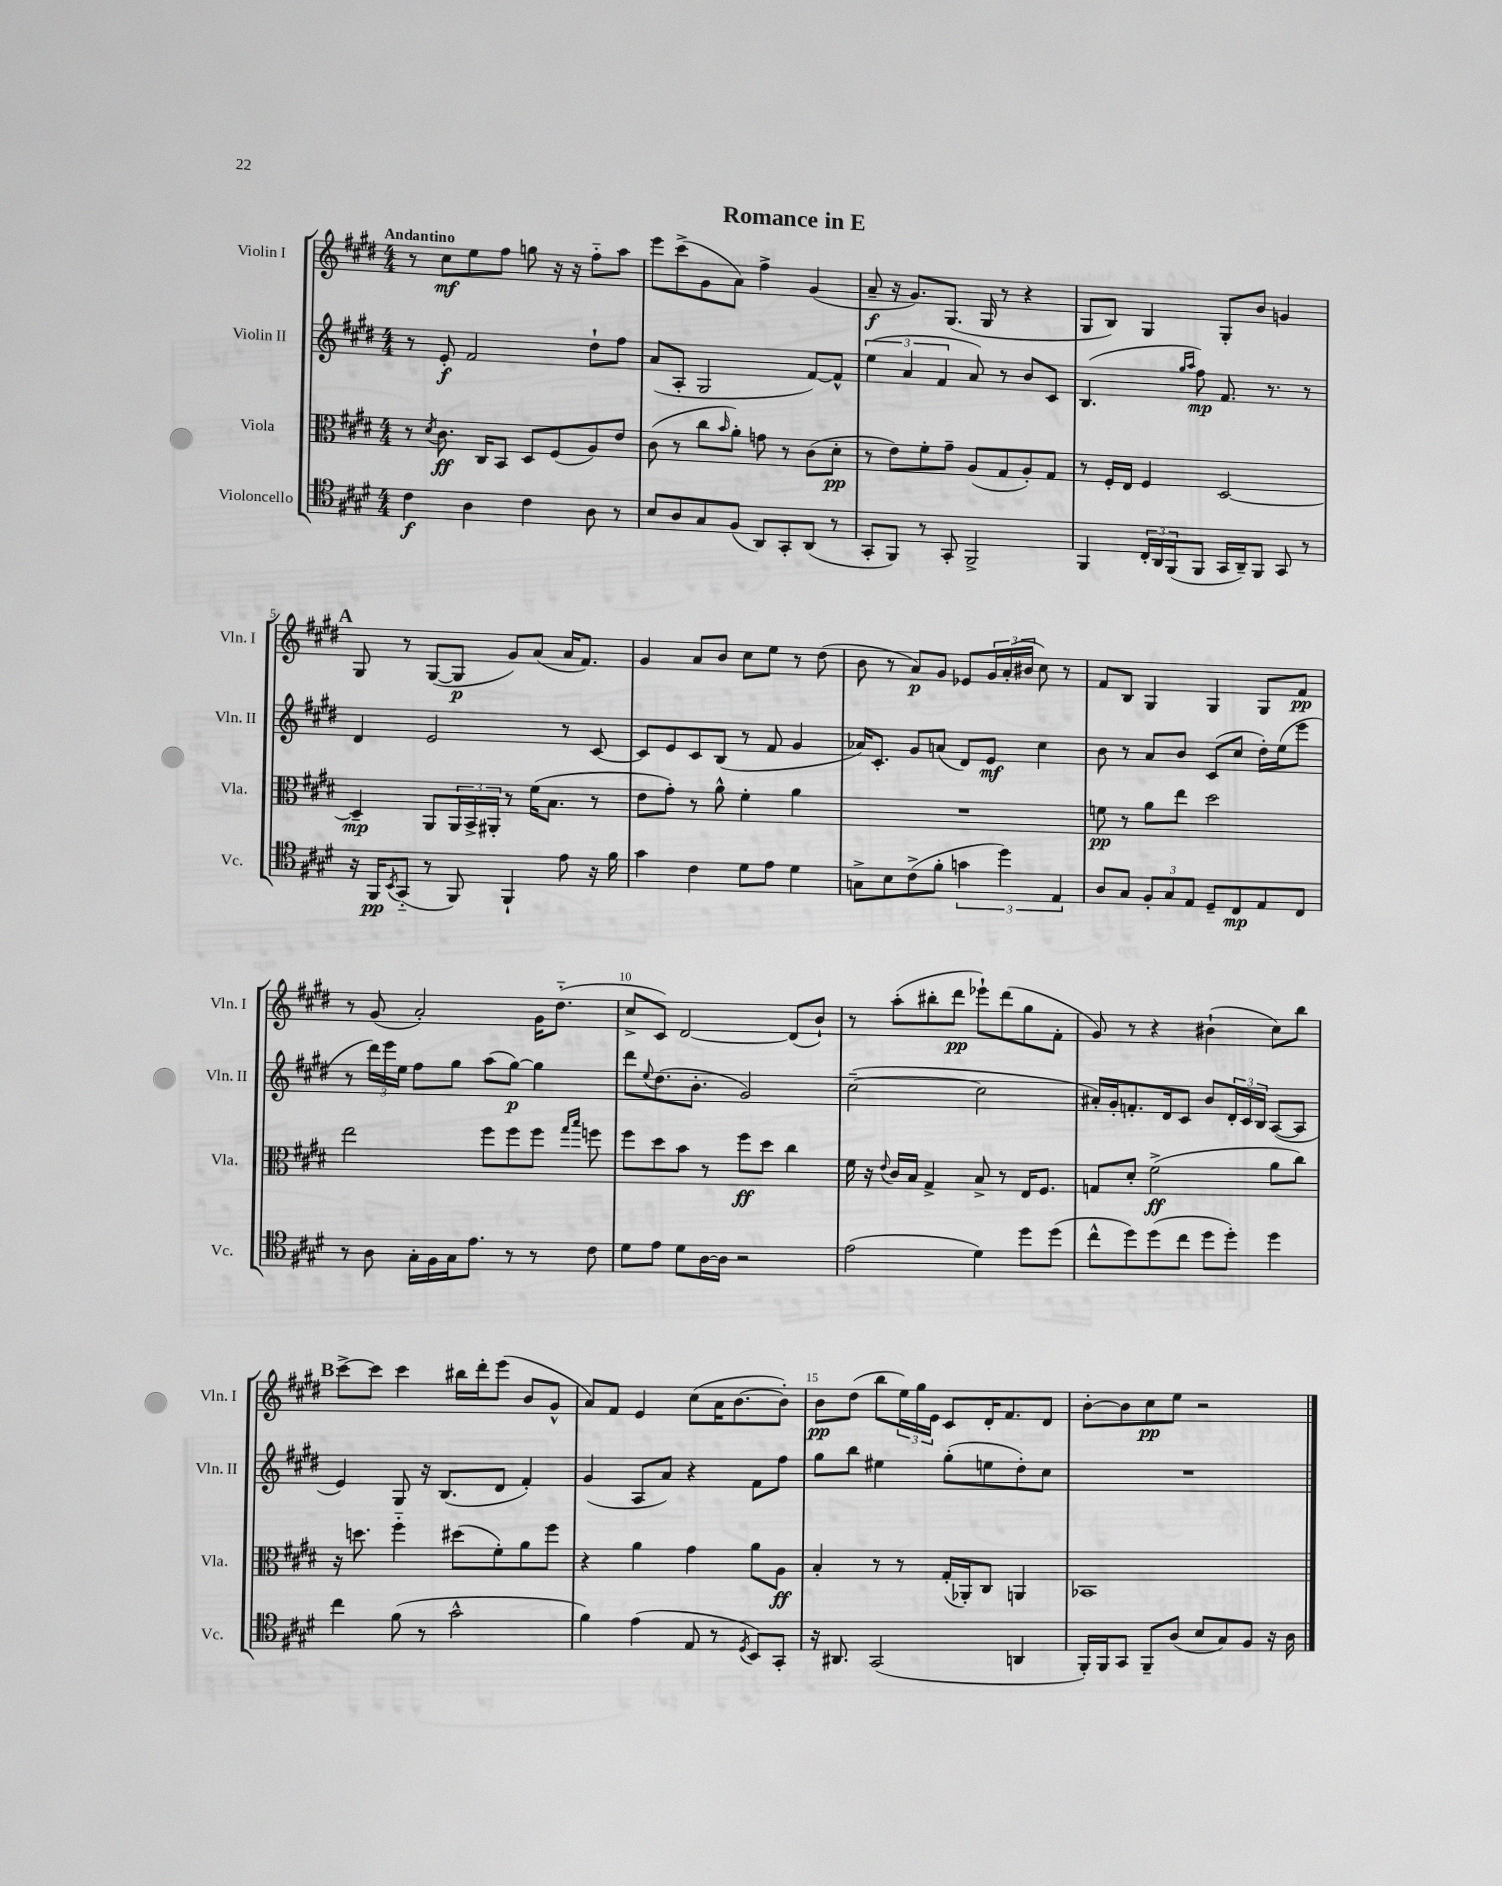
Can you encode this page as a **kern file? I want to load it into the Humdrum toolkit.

**kern	**dynam	**kern	**dynam	**kern	**dynam	**kern	**dynam
*part4	*part4	*part3	*part3	*part2	*part2	*part1	*part1
*staff4	*staff4	*staff3	*staff3	*staff2	*staff2	*staff1	*staff1
*I"Violoncello	*	*I"Viola	*	*I"Violin II	*	*I"Violin I	*
*I'Vc.	*	*I'Vla.	*	*I'Vln. II	*	*I'Vln. I	*
*clefC4	*	*clefC3	*	*clefG2	*	*clefG2	*
*k[f#c#g#d#]	*	*k[f#c#g#d#]	*	*k[f#c#g#d#]	*	*k[f#c#g#d#]	*
*M4/4	*	*M4/4	*	*M4/4	*	*M4/4	*
=1	=1	=1	=1	=1	=1	=1	=1
!	!	!	!	!	!	!LO:TX:a:B:t=Andantino	!
4c#\	f	8r	.	8r	.	8r	.
.	.	8qd#/	.	.	.	.	.
.	.	8.c#\	ff	8e'/	f	8cc#\L	mf
4A\	.	.	.	2f#/	.	8ee\	.
.	.	16C#/KL	.	.	.	.	.
.	.	8BB/J	.	.	.	8ff#\J	.
4c#\	.	8D#/L	.	.	.	8ggn\	.
.	.	(8F#/	.	.	.	16r	.
.	.	.	.	.	.	16r	.
8A\	.	8A/)	.	8dd#`\L	.	8ff#\L	.
8r	.	8e/J	.	8ff#\J	.	8aa\J	.
=2	=2	=2	=2	=2	=2	=2	=2
8B/L	.	(8c#\	.	(8a/L	.	8eee\L	.
8A/	.	8r	.	8A'/J	.	(8ccc#^\	.
8G#/	.	8cc#\L	.	2G#/	.	8g#\	.
.	.	16qqb/	.	.	.	.	.
(8F#/J	.	8a'\J)	.	.	.	8a\J)	.
8AA/L)	.	8gn\	.	.	.	4ff#^\	.
8GG#'/	.	8r	.	.	.	.	.
(8AA/J	.	(8c#\L	.	[8f#/L)	.	(4g#/	.
8r	.	8d#'\J	pp	8f#^^/J]	.	.	.
=3	=3	=3	=3	=3	=3	=3	=3
8GG#'/L	.	8r	.	(6ee\	.	8a~/	f
8FF#/J)	.	8e\L)	.	.	.	16r	.
.	.	.	.	6a/	.	.	.
.	.	.	.	.	.	8.g#/L)	.
8r	.	8f#'\	.	.	.	.	.
.	.	.	.	6f#/	.	.	.
8GG#'/	.	8g#~\J	.	.	.	(8.G#/J	.
2FF#^/	.	(8A/L	.	8a/)	.	.	.
.	.	.	.	.	.	16G#/	.
.	.	8G#/	.	8r	.	8r	.
.	.	8A'/)	.	8b/L	.	4r	.
.	.	8G#/J	.	8c#/J	.	.	.
=4	=4	=4	=4	=4	=4	=4	=4
4FF#/	.	8r	.	(4.B/	.	8G#/L	.
.	.	16F#'/LL	.	.	.	8B/J)	.
.	.	16E/JJ	.	.	.	.	.
24C#'/LL	.	4F#/	.	.	.	4G#/	.
24AA/	.	.	.	.	.	.	.
(24FF#/J	.	.	.	.	.	.	.
.	.	.	.	16qqgg#/LL	.	.	.
.	.	.	.	16qqaa/JJ	.	.	.
8FF#/J	.	.	.	8ff#\)	mp	.	.
16GG#/LL	.	[2D#/	.	8.f#/	.	8G#'/L	.
16AA~/J)	.	.	.	.	.	.	.
8FF#/J	.	.	.	.	.	8b/J	.
.	.	.	.	8.r	.	.	.
8GG#/	.	.	.	.	.	4gn/	.
8r	.	.	.	8r	.	.	.
!!LO:LB:g=z
!!LO:REH:place=s1:t=A
=5	=5	=5	=5	=5	=5	=5	=5
16r	.	4D#~/]	mp	4d#/	.	8G#/	.
16FF#/KL	pp	.	.	.	.	.	.
8qBB/	.	.	.	.	.	.	.
(8GG#/J	.	.	.	.	.	8r	.
8r	.	8AA/L	.	2e/	.	([8G#/L	.
8FF#/)	.	24AA/L	.	.	.	8G#/J]	p
.	.	24BB^/	.	.	.	.	.
.	.	24AA#X'/JJ	.	.	.	.	.
4FF#`/	.	8r	.	.	.	8g#/L)	.
.	.	(16f#\KL	.	.	.	(8a/J	.
.	.	8.B\J	.	.	.	.	.
8e\	.	.	.	8r	.	16a/KL	.
.	.	.	.	.	.	8.f#/J)	.
16r	.	8r	.	[8c#/	.	.	.
16f#\	.	.	.	.	.	.	.
=6	=6	=6	=6	=6	=6	=6	=6
4g#\	.	8e\L	.	8c#/L]	.	4g#/	.
.	.	8g#'\J)	.	8e/	.	.	.
4c#\	.	8r	.	8c#/	.	8a/L	.
.	.	8a^^\	.	(8B/J	.	8b/J	.
8d#\L	.	4f#'\	.	8r	.	8cc#\L	.
8e\J	.	.	.	8f#/	.	8ee\J	.
4d#\	.	4a\	.	4g#/	.	8r	.
.	.	.	.	.	.	(8dd#\	.
=7	=7	=7	=7	=7	=7	=7	=7
8Gn^\L	.	1r	.	16a-X/KL)	.	8b\	.
.	.	.	.	8.c#'/J	.	.	.
8B\	.	.	.	.	.	8r	.
(8c#^\	.	.	.	8g#/L	.	8a/L)	p
8f#'\J	.	.	.	(8an/J	.	8g#/J	.
6gn\	.	.	.	8d#/L)	.	8e-X/L	.
.	.	.	.	8e/J	mf	24g#/L	.
6dd#\)	.	.	.	.	.	(24a'/	.
.	.	.	.	.	.	24b#X/JJ	.
.	.	.	.	4cc#\	.	8cc#\)	.
6E/	.	.	.	.	.	.	.
.	.	.	.	.	.	8r	.
=8	=8	=8	=8	=8	=8	=8	=8
8A/L	.	8fn\	pp	8b\	.	8f#/L	.
8G#/J	.	8r	.	8r	.	8B/J	.
12F#'/L	.	8a\L	.	8a/L	.	4G#/	.
12G#/	.	.	.	.	.	.	.
.	.	8ee\J	.	8b/J	.	.	.
12E/J	.	.	.	.	.	.	.
8D#~/L	.	2dd#\	.	(8c#/L	.	4G#/	.
8C#/	mp	.	.	8cc#/J	.	.	.
8E/	.	.	.	16dd#'\LL)	.	8G#/L	.
.	.	.	.	(16ee\J	.	.	.
8C#/J	.	.	.	8eee\J	.	8f#/J	pp
!!LO:LB:g=z
=9	=9	=9	=9	=9	=9	=9	=9
8r	.	2ee\	.	8r	.	8r	.
8A\	.	.	.	24ddd#\LL)	.	(8g#/	.
.	.	.	.	24eee\	.	.	.
.	.	.	.	24ee\JJ	.	.	.
16G#'\LL	.	.	.	8ff#\L	.	2a'/)	.
16F#\	.	.	.	.	.	.	.
16G#\J	.	.	.	8gg#\J	.	.	.
8.e\J	.	.	.	.	.	.	.
.	.	8ff#\L	.	(8aa\L	.	.	.
8r	.	8ff#\	.	[8gg#\J)	p	.	.
8r	.	8ff#\J	.	4gg#\]	.	16g#\KL	.
.	.	.	.	.	.	(8.dd#\J	.
.	.	16qqgg#/LL	.	.	.	.	.
.	.	16qqbb/JJ	.	.	.	.	.
8c#\	.	8ffn\	.	.	.	.	.
=10	=10	=10	=10	=10	=10	=10	=10
8d#\L	.	8ff#\L	.	8ddd#\L	.	8cc#^/L	.
.	.	.	.	8qqee/	.	.	.
8e\J	.	8dd#\	.	(8.dd#\	.	8c#/J)	.
8d#\L	.	8b\J	.	.	.	[2d#/	.
.	.	.	.	8.b'\J	.	.	.
[16A\L	.	8r	.	.	.	.	.
16A\JJ]	.	.	.	.	.	.	.
2r	.	8ff#\L	ff	2g#/)	.	.	.
.	.	8dd#\J	.	.	.	.	.
.	.	4cc#\	.	.	.	(8d#/L]	.
.	.	.	.	.	.	8b`/J)	.
=11	=11	=11	=11	=11	=11	=11	=11
(2e\	.	16f#\	.	([2cc#~\	.	8r	.
.	.	16r	.	.	.	.	.
.	.	8qqe/	.	.	.	.	.
.	.	16c#/LL	.	.	.	(8aa'\L	.
.	.	16B/JJ	.	.	.	.	.
.	.	4G#^/	.	.	.	8bb#X'\	.
.	.	.	.	.	.	8ddd#\J	pp
4d#\)	.	8B^/	.	2cc#\]	.	8eee-X`\L)	.
.	.	8r	.	.	.	(8ddd#\	.
8dd#\L	.	16E/KL	.	.	.	8gg#\	.
.	.	8.F#/J	.	.	.	.	.
(8dd#\J	.	.	.	.	.	8f#'\J	.
=12	=12	=12	=12	=12	=12	=12	=12
8cc#^^\L	.	8Gn/L	.	16a#X'/LL)	.	8g#/)	.
.	.	.	.	16g#'/J	.	.	.
8dd#\)	.	8d#'/J	.	8.fn'/	.	8r	.
(8dd#\	.	(2f#^\	ff	.	.	4r	.
.	.	.	.	16d#/k	.	.	.
8cc#\J	.	.	.	8c#/J	.	.	.
8dd#\L	.	.	.	8b/L	.	(4b#X`\	.
8dd#'\J)	.	.	.	24d#'/L	.	.	.
.	.	.	.	24c#/	.	.	.
.	.	.	.	24B/JJ	.	.	.
4dd#\	.	8a\L	.	([8A/L	.	8cc#\L)	.
.	.	8cc#\J)	.	8A/J]	.	8bb\J	.
!!LO:LB:g=z
!!LO:REH:place=s1:t=B
=13	=13	=13	=13	=13	=13	=13	=13
4cc#\	.	16r	.	4e/)	.	[8ccc#^\L	.
.	.	8.ddn\	.	.	.	.	.
.	.	.	.	.	.	8ccc#\J]	.
(8f#\	.	4ff#\	.	8G#/	.	4ccc#\	.
8r	.	.	.	16r	.	.	.
.	.	.	.	(8.B/L	.	.	.
2g#^^\	.	(8dd#X\L	.	.	.	16bb#X\LL	.
.	.	.	.	.	.	16ddd#'\J	.
.	.	8f#'\)	.	8d#/J	.	(8eee\J	.
.	.	8a\	.	4f#'/)	.	8b/L	.
.	.	8ff#\J	.	.	.	8g#^^/J	.
=14	=14	=14	=14	=14	=14	=14	=14
4f#\)	.	4r	.	(4g#/	.	8a/L)	.
.	.	.	.	.	.	8f#/J	.
(4e\	.	4a\	.	8A/L	.	4e/	.
.	.	.	.	8a/J)	.	.	.
8E/	.	4g#\	.	4r	.	(8cc#\L	.
8r	.	.	.	.	.	16a\K	.
.	.	.	.	.	.	[8.b\	.
8qD#/	.	.	.	.	.	.	.
8BB/L)	.	8a\L	.	8f#\L	.	.	.
8GG#'/J	.	8A\J	ff	8ff#\J	.	8b'\J])	.
=15	=15	=15	=15	=15	=15	=15	=15
16r	.	4B'/	.	8gg#\L	.	8b\L	pp
8.AA#X/	.	.	.	.	.	.	.
.	.	.	.	8bb\J	.	(8dd#\J	.
(2GG#/	.	8r	.	4ee#X\	.	8bb\L	.
.	.	8r	.	.	.	24ee\L)	.
.	.	.	.	.	.	24gg#\	.
.	.	.	.	.	.	24e\JJ	.
.	.	(16G#'/LL	.	(8gg#'\L	.	8c#/L	.
.	.	16AA-X'/J)	.	.	.	.	.
.	.	8C#/J	.	8een\	.	16d#'/K	.
.	.	.	.	.	.	8.f#/	.
4AAn/	.	4AAn/	.	8dd#'\)	.	.	.
.	.	.	.	8cc#\J	.	8d#/J	.
=16	=16	=16	=16	=16	=16	=16	=16
16FF#'/LL)	.	1BB-X	.	1r	.	[8b'\L	.
16FF#/J	.	.	.	.	.	.	.
8GG#/J	.	.	.	.	.	8b\]	.
8FF#~/L	.	.	.	.	.	8cc#\	pp
(8A/J	.	.	.	.	.	8ee\J	.
8B/L	.	.	.	.	.	2r	.
8G#/)	.	.	.	.	.	.	.
8F#/J	.	.	.	.	.	.	.
16r	.	.	.	.	.	.	.
16A\	.	.	.	.	.	.	.
==	==	==	==	==	==	==	==
*-	*-	*-	*-	*-	*-	*-	*-
